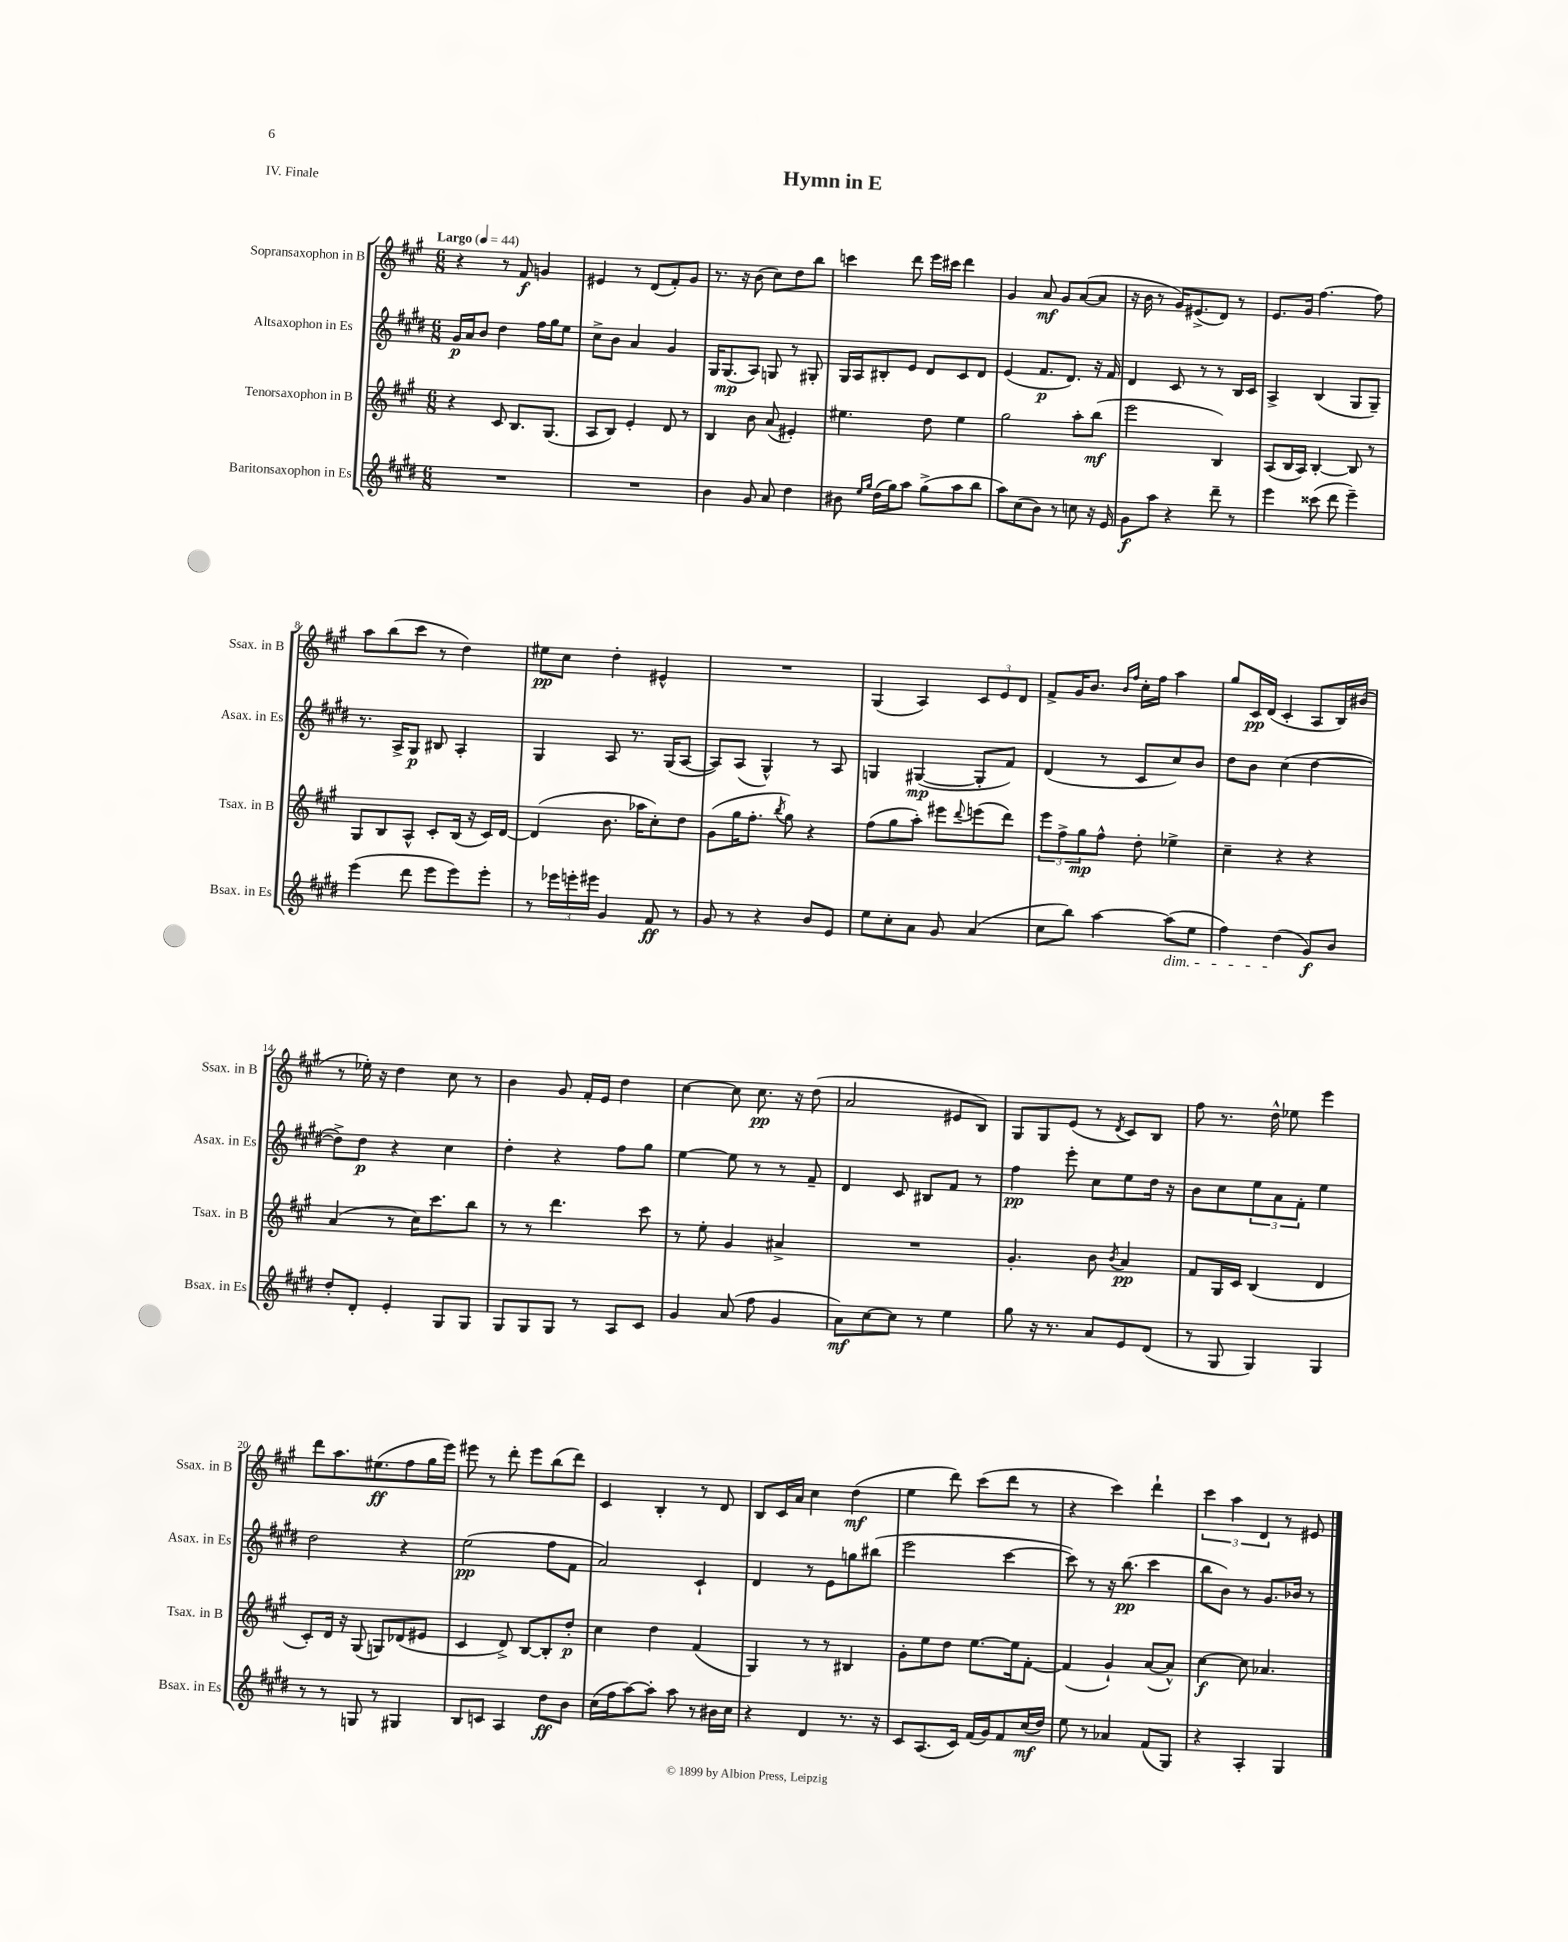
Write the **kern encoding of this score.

**kern	**dynam	**kern	**dynam	**kern	**dynam	**kern	**dynam
*part4	*part4	*part3	*part3	*part2	*part2	*part1	*part1
*staff4	*staff4	*staff3	*staff3	*staff2	*staff2	*staff1	*staff1
*I"Baritonsaxophon in Es	*	*I"Tenorsaxophon in B	*	*I"Altsaxophon in Es	*	*I"Sopransaxophon in B	*
*I'Bsax. in Es	*	*I'Tsax. in B	*	*I'Asax. in Es	*	*I'Ssax. in B	*
*clefG2	*	*clefG2	*	*clefG2	*	*clefG2	*
*k[f#c#g#d#]	*	*k[f#c#g#]	*	*k[f#c#g#d#]	*	*k[f#c#g#]	*
*M6/8	*	*M6/8	*	*M6/8	*	*M6/8	*
*MM44	*	*MM44	*	*MM44	*	*MM44	*
=1	=1	=1	=1	=1	=1	=1	=1
!	!	!	!	!	!	!LO:TX:a:B:t=Largo	!
2.r	.	4r	.	16g#/LL	p	4r	.
.	.	.	.	16a/J	.	.	.
.	.	.	.	8b/J	.	.	.
.	.	8c#/	.	4dd#\	.	8r	.
.	.	8.B/L	.	.	.	8f#/	f
.	.	.	.	16ff#\LL	.	4gn/	.
.	.	(8.G#/J	.	16gg#\J	.	.	.
.	.	.	.	8ee\J	.	.	.
=2	=2	=2	=2	=2	=2	=2	=2
2.r	.	8A/L	.	8cc#^\L	.	4e#X/	.
.	.	8B/J)	.	8b\J	.	.	.
.	.	4e'/	.	4a/	.	8r	.
.	.	.	.	.	.	(8d/L	.
.	.	8d/	.	4g#/	.	8f#'/)	.
.	.	8r	.	.	.	8g#/J	.
=3	=3	=3	=3	=3	=3	=3	=3
4b\	.	4B/	.	16G#/KL	.	8.r	.
.	.	.	.	(8.G#/	mp	.	.
.	.	.	.	.	.	16r	.
8g#/	.	8b\	.	8A/J)	.	(8b\	.
8a/	.	(8a/	.	8Gn/	.	8cc#\L)	.
4dd#\	.	4e#X'/)	.	8r	.	8dd\	.
.	.	.	.	8G#X'/	.	8bb\J	.
=4	=4	=4	=4	=4	=4	=4	=4
8b#X\	.	4.ee#X\	.	16G#/LL	.	4cccn\	.
.	.	.	.	16A/J	.	.	.
16qqee/LL	.	.	.	.	.	.	.
16qqgg#/JJ	.	.	.	.	.	.	.
(16dd#\LL	.	.	.	8B#X'/	.	.	.
16gg#\J)	.	.	.	.	.	.	.
8aa\J	.	.	.	8e/J	.	8ddd\	.
(8gg#^\L	.	8dd\	.	8d#/L	.	16eee\LL	.
.	.	.	.	.	.	16ccc#X\JJ	.
8aa\	.	4ee#\	.	8c#/	.	4ddd\	.
8bb\J	.	.	.	8d#/J	.	.	.
=5	=5	=5	=5	=5	=5	=5	=5
8aa\L)	.	2gg#\	.	(4e/	.	4g#/	.
(8cc#\	.	.	.	.	.	.	.
8b\J)	.	.	.	8.f#/L	p	8a/	mf
8r	.	.	.	.	.	8g#/L	.
.	.	.	.	8.d#/J)	.	.	.
8ccn\	.	8aa'\L	.	.	.	([8a/	.
16r	.	(8bb\J	mf	16r	.	8a/J]	.
16e/	.	.	.	16f#/	.	.	.
=6	=6	=6	=6	=6	=6	=6	=6
8g#\L	f	2eee\	.	4d#/	.	16r	.
.	.	.	.	.	.	16b\	.
8aa\J	.	.	.	.	.	8r	.
4r	.	.	.	8c#/	.	16g#/KL)	.
.	.	.	.	.	.	(8.e#X^/	.
.	.	.	.	8r	.	.	.
8ddd#~\	.	4B/)	.	8r	.	8d/J)	.
8r	.	.	.	16B/LL	.	8r	.
.	.	.	.	16c#/JJ	.	.	.
=7	=7	=7	=7	=7	=7	=7	=7
4eee\	.	(8A/L	.	4A^/	.	8.e/L	.
.	.	16B/L	.	.	.	.	.
.	.	16A/JJ)	.	.	.	16g#/Jk	.
(8ccc##X\	.	[4B'/	.	(4B/	.	[4.ff#\	.
8ddd#\	.	.	.	.	.	.	.
4eee~\)	.	8B/]	.	8G#/L	.	.	.
.	.	8r	.	8G#~/J)	.	8ff#\]	.
!!LO:LB:g=z
=8	=8	=8	=8	=8	=8	=8	=8
(4eee\	.	8G#/L	.	8.r	.	8aa\L	.
.	.	8B/	.	.	.	(8bb\	.
.	.	.	.	16A^/KL	.	.	.
8ddd#\	.	8A^^/J	.	8G#/J	p	8ccc#\J	.
8eee\L	.	8c#'/L	.	8B#X/	.	8r	.
8eee\)	.	(16B/Jk	.	4A'/	.	4dd\)	.
.	.	16r	.	.	.	.	.
8eee'\J	.	16c#/LL)	.	.	.	.	.
.	.	[16d/JJ	.	.	.	.	.
=9	=9	=9	=9	=9	=9	=9	=9
8r	.	(4d/]	.	4G#/	.	8ee#X\L	pp
24eee-X\LL	.	.	.	.	.	8cc#\J	.
24eeen'\	.	.	.	.	.	.	.
24eee#X\JJ	.	.	.	.	.	.	.
4g#/	.	8.b\	.	8A/	.	4dd'\	.
.	.	.	.	8.r	.	.	.
.	.	16aa-X\KL	.	.	.	.	.
8f#/	ff	8cc#'\)	.	.	.	4e#X^^/	.
.	.	.	.	(16G#/KL	.	.	.
8r	.	8dd\J	.	[8A/J	.	.	.
=10	=10	=10	=10	=10	=10	=10	=10
8g#/	.	(8g#\L	.	8A/L])	.	2.r	.
8r	.	16gg#\K	.	(8A/J	.	.	.
.	.	8.ff#'\J	.	.	.	.	.
4r	.	.	.	4G#^^/)	.	.	.
.	.	8qbb/	.	.	.	.	.
.	.	8gg#\)	.	.	.	.	.
8b/L	.	4r	.	8r	.	.	.
8e/J	.	.	.	8A/	.	.	.
=11	=11	=11	=11	=11	=11	=11	=11
8ee\L	.	(8ff#\L	.	4Gn/	.	(4G#/	.
8cc#'\	.	8gg#\	.	.	.	.	.
8a\J	.	8aa'\J)	.	([4G#X/	mp	4A/)	.
8g#/	.	8eee#X\L	.	.	.	.	.
.	.	8qqddd/	.	.	.	.	.
(4a/	.	(8eeen\	.	8G#'/L]	.	12c#/L	.
.	.	.	.	.	.	12e/	.
.	.	8ddd\J)	.	8f#/J)	.	.	.
.	.	.	.	.	.	12d/J	.
=12	=12	=12	=12	=12	=12	=12	=12
8cc#\L	.	12eee\L	.	(4d#/	.	8f#^/L	.
.	.	12ff#^\	.	.	.	.	.
8bb\J)	.	.	.	.	.	16g#/K	.
.	.	12gg#\	mp	.	.	.	.
.	.	.	.	.	.	8.b/J	.
[4aa\	.	8ff#^^\J	.	8r	.	.	.
.	.	.	.	.	.	16qqb/LL	.
.	.	.	.	.	.	16qqff#/JJ	.
.	.	8dd'\	.	8c#/L	.	16cc#'\LL	.
.	.	.	.	.	.	16ff#\JJ	.
!LO:TX:b:i:t=dim.	!	!	!	!	!	!	!
(8aa\L]	.	4ee-X^\	.	8cc#/)	.	4aa\	.
8ee\J	.	.	.	8b/J	.	.	.
=13	=13	=13	=13	=13	=13	=13	=13
4ff#\)	.	4cc#~\	.	8dd#\L	.	8gg#/L	.
.	.	.	.	8b\J	.	16c#/L	pp
.	.	.	.	.	.	(16d/JJ	.
(4dd#\	.	4r	.	(4cc#\	.	4c#'/	.
8g#/L)	f	4r	.	[4dd#\	.	8A/L	.
8b/J	.	.	.	.	.	16B/L)	.
.	.	.	.	.	.	(16b#X/JJ	.
!!LO:LB:g=z
=14	=14	=14	=14	=14	=14	=14	=14
8dd#'/L	.	(4a/	.	8dd#^\L])	.	8r	.
8d#'/J	.	.	.	8dd#\J	p	16ee-X'\)	.
.	.	.	.	.	.	16r	.
4e'/	.	8r	.	4r	.	4dd\	.
.	.	16cc#\KL)	.	.	.	.	.
.	.	8.ccc#\	.	.	.	.	.
8G#/L	.	.	.	4cc#\	.	8cc#\	.
8G#/J	.	8bb\J	.	.	.	8r	.
=15	=15	=15	=15	=15	=15	=15	=15
8G#/L	.	8r	.	4dd#'\	.	4b\	.
8G#/	.	8r	.	.	.	.	.
8G#/J	.	4.ddd\	.	4r	.	8g#/	.
8r	.	.	.	.	.	16f#'/LL	.
.	.	.	.	.	.	16e/JJ	.
8A/L	.	.	.	8ff#\L	.	4dd\	.
8c#/J	.	8ccc#\	.	8gg#\J	.	.	.
=16	=16	=16	=16	=16	=16	=16	=16
4g#/	.	8r	.	[4ee\	.	[4cc#\	.
.	.	8ee'\	.	.	.	.	.
(8a/	.	4g#/	.	8ee\]	.	8cc#\]	.
8ff#\	.	.	.	8r	.	8.cc#\	pp
4g#/	.	4a#X^/	.	8r	.	.	.
.	.	.	.	.	.	16r	.
.	.	.	.	8f#~/	.	(8dd\	.
=17	=17	=17	=17	=17	=17	=17	=17
8a\L)	mf	2.r	.	4d#/	.	2a/	.
[8cc#\	.	.	.	.	.	.	.
8cc#\J]	.	.	.	8c#/	.	.	.
8r	.	.	.	8B#X/L	.	.	.
4ee\	.	.	.	8f#/J	.	8e#X/L	.
.	.	.	.	8r	.	8B/J)	.
=18	=18	=18	=18	=18	=18	=18	=18
8gg#\	.	4.g#'/	.	4ff#\	pp	8G#/L	.
16r	.	.	.	.	.	8G#/	.
8.r	.	.	.	.	.	.	.
.	.	.	.	8eee'\	.	(8e/J	.
8a/L	.	8b\	.	8cc#\L	.	8r	.
.	.	8qb/	.	.	.	8qd/	.
8e/	.	4a/	pp	8ee\	.	8c#/L)	.
(8d#/J	.	.	.	16dd#\Jk	.	8B/J	.
.	.	.	.	16r	.	.	.
=19	=19	=19	=19	=19	=19	=19	=19
8r	.	8f#/L	.	8b\L	.	8ff#\	.
8G#/	.	16G#/L	.	8cc#\	.	8.r	.
.	.	16c#/JJ	.	.	.	.	.
4G#/)	.	(4B/	.	12ee\	.	.	.
.	.	.	.	.	.	16dd^^\	.
.	.	.	.	12a\	.	.	.
.	.	.	.	.	.	8ee-X\	.
.	.	.	.	12f#'\J	.	.	.
4G#/	.	4d/	.	4ee\	.	4eee\	.
!!LO:LB:g=z
=20	=20	=20	=20	=20	=20	=20	=20
8r	.	8c#'/L)	.	2dd#\	.	8ddd\L	.
8r	.	16d/Jk	.	.	.	8.aa\	.
.	.	16r	.	.	.	.	.
8Gn/	.	(8G#/	.	.	.	.	.
.	.	.	.	.	.	(8.ee#X\	ff
8r	.	8Gn/L)	.	.	.	.	.
4G#X/	.	(8d-X/	.	4r	.	8ff#\	.
.	.	8e#X/J	.	.	.	16gg#\L	.
.	.	.	.	.	.	16eee\JJ)	.
=21	=21	=21	=21	=21	=21	=21	=21
8B/L	.	4c#/	.	(2ee\	pp	8eee#X\	.
8cn/J	.	.	.	.	.	8r	.
4A/	.	8d^/)	.	.	.	8ddd'\	.
.	.	[8B/L	.	.	.	8eee#\L	.
8dd#\L	ff	8B'/]	.	8ff#\L	.	(8bb\	.
8b\J	.	8dd'/J	p	8f#\J	.	8ddd\J)	.
=22	=22	=22	=22	=22	=22	=22	=22
(16cc#\LL	.	4cc#\	.	2a/)	.	4c#/	.
16ff#\J	.	.	.	.	.	.	.
[8aa\)	.	.	.	.	.	.	.
8aa'\J]	.	4dd\	.	.	.	4B'/	.
8aa\	.	.	.	.	.	.	.
8r	.	(4f#/	.	4c#`/	.	8r	.
16b#X\LL	.	.	.	.	.	8d/	.
16cc#\JJ	.	.	.	.	.	.	.
=23	=23	=23	=23	=23	=23	=23	=23
4r	.	4G#/)	.	4d#/	.	8B/L	.
.	.	.	.	.	.	16c#/L	.
.	.	.	.	.	.	16a/JJ	.
4d#/	.	8r	.	8r	.	4cc#\	.
.	.	8r	.	8e\L	.	.	.
8.r	.	4B#X/	.	8ggn\	.	(4dd\	mf
.	.	.	.	(8bb#X\J	.	.	.
16r	.	.	.	.	.	.	.
=24	=24	=24	=24	=24	=24	=24	=24
8c#/L	.	8g#'\L	.	2eee\	.	4ee\	.
(8.A/	.	8ee\	.	.	.	.	.
.	.	8dd\J	.	.	.	8ddd\)	.
16c#/Jk)	.	.	.	.	.	.	.
(16f#/LL	.	[8.ee\L	.	.	.	(8ccc#\L	.
16g#/J)	.	.	.	.	.	.	.
8f#/	.	.	.	[4ccc#\	.	8ddd\J	.
.	.	16ee\k]	.	.	.	.	.
(16cc#/L	mf	[8f#'\J	.	.	.	8r	.
16dd#/JJ)	.	.	.	.	.	.	.
=25	=25	=25	=25	=25	=25	=25	=25
8ee\	.	(4f#/]	.	8ccc#\])	.	4r	.
8r	.	.	.	8r	.	.	.
4a-X/	.	4g#`/)	.	16r	.	4ccc#\)	.
.	.	.	.	(8.bb\	pp	.	.
(8f#/L	.	([8a/L	.	4ccc#\	.	4ddd`\	.
8G#/J)	.	8a^^/J])	.	.	.	.	.
=26	=26	=26	=26	=26	=26	=26	=26
4r	.	[4cc#\	f	8bb\L	.	6ccc#\	.
.	.	.	.	8b\J)	.	.	.
.	.	.	.	.	.	6aa\	.
4A'/	.	8cc#\]	.	8r	.	.	.
.	.	.	.	.	.	6d/	.
.	.	4.a-X/	.	8.g#/L	.	.	.
4G#/	.	.	.	.	.	8r	.
.	.	.	.	16b-X/Jk	.	.	.
.	.	.	.	8r	.	8e#X/	.
==	==	==	==	==	==	==	==
*-	*-	*-	*-	*-	*-	*-	*-
